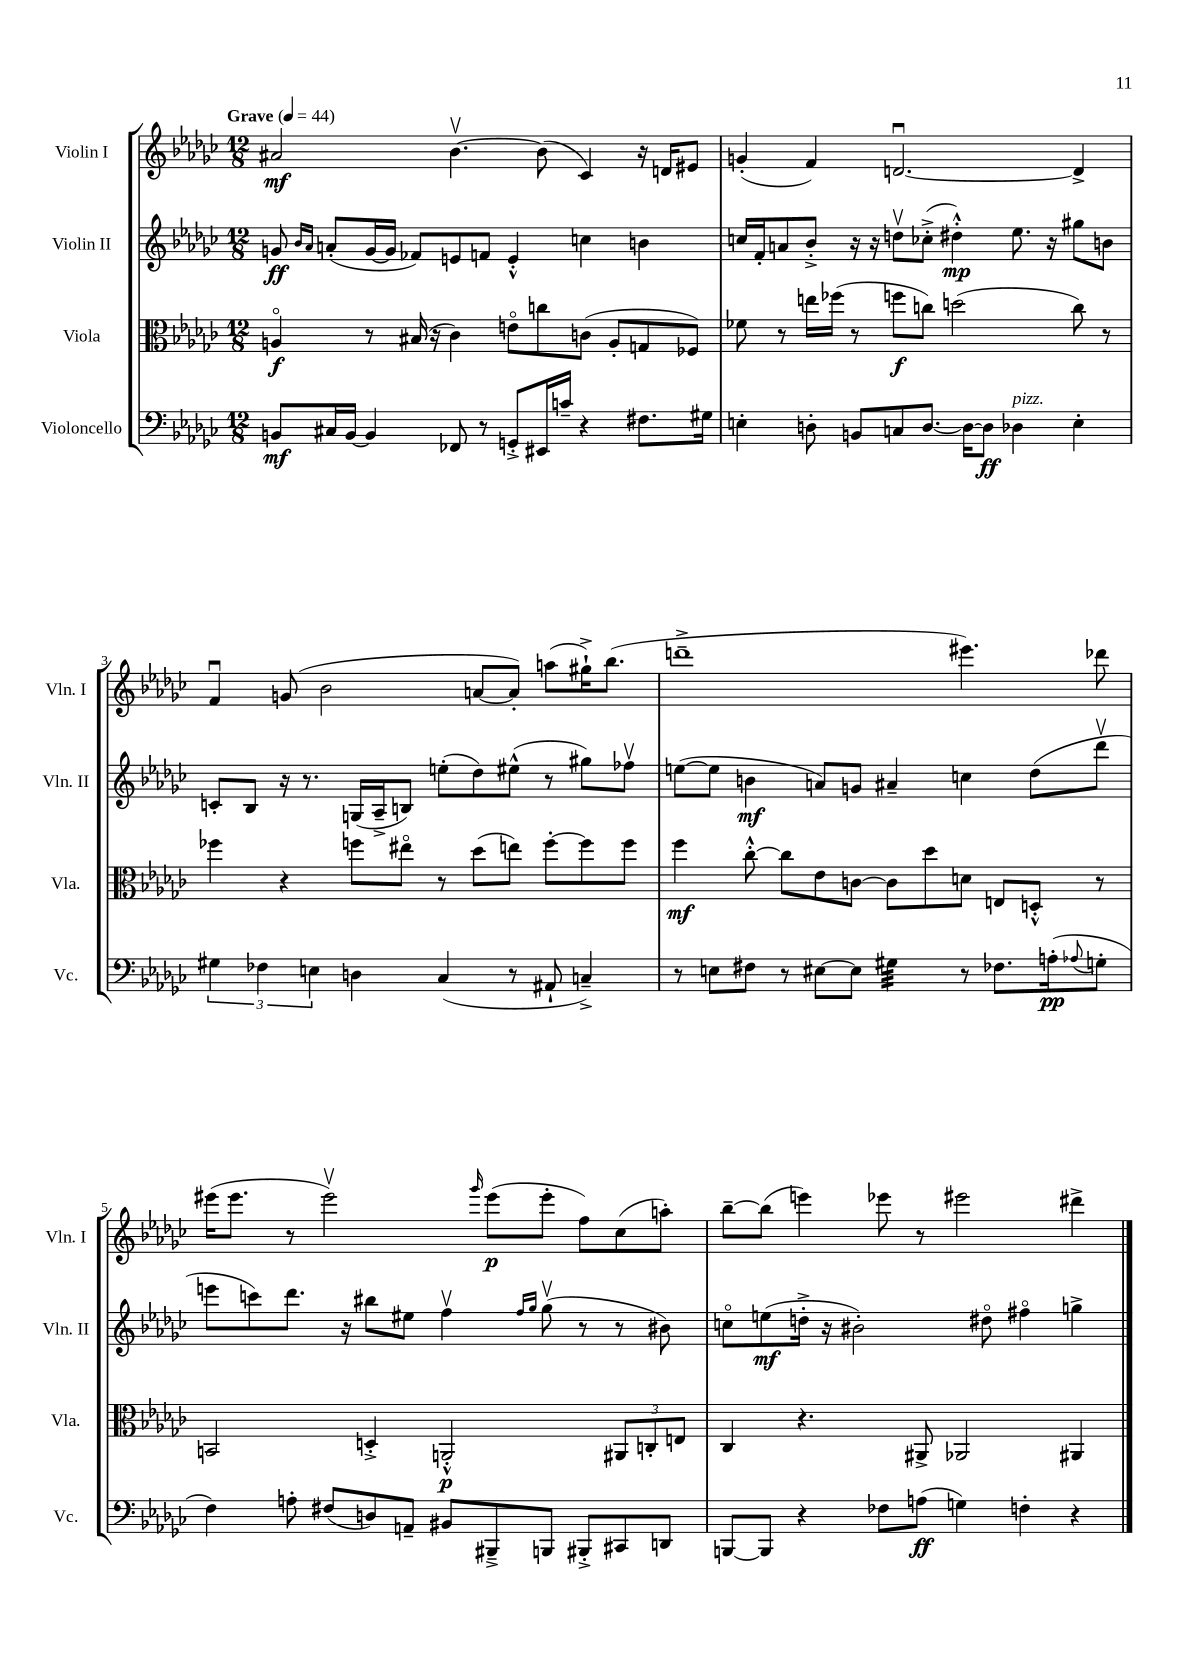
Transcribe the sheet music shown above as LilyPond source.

<<
\new StaffGroup <<
\new Staff = "s0" \with { instrumentName = "Violin I" shortInstrumentName = "Vln. I" } {
    \clef treble \key ges \major \numericTimeSignature \time 12/8 \tempo "Grave" 4 = 44
    ais'2\mf bes'4.~\upbow bes'8( ces'4) r16 d'16 eis'8 |
    g'4-.( f'4) d'2.~\downbow d'4-> |
    f'4\downbow g'8( bes'2 a'8~ a'8-.) a''8( gis''16-!->) bes''8.( |
    d'''1---> eis'''4.) des'''8 |
    eis'''16( eis'''8. r8 eis'''2\upbow) \grace { ges'''16 } eis'''8\p( eis'''8-. f''8) ces''8( a''8-.) |
    bes''8~-- bes''8( e'''4) ees'''8 r8 eis'''2 dis'''4-> \bar "|." |
}
\new Staff = "s1" \with { instrumentName = "Violin II" shortInstrumentName = "Vln. II" } {
    \clef treble \key ges \major \numericTimeSignature \time 12/8
    g'8\ff \grace { bes'16 aes'16 } a'8-.( g'16~ g'16 fes'8) e'8 f'8 e'4-.-^ c''4 b'4 |
    c''16 f'16-. a'8 bes'8-.-> r16 r16 d''8\upbow ces''8-.->( dis''4-.-^\mp) ees''8. r16 gis''8 b'8 |
    c'8-. bes8 r16 r8. g16( aes16---> b8) e''8-.( des''8) eis''8-^( r8 gis''8) fes''8\upbow |
    e''8~( e''8 b'4\mf a'8) g'8 ais'4-- c''4 des''8( des'''8\upbow |
    e'''8 c'''8) des'''8. r16 bis''8 eis''8 f''4\upbow \grace { f''16 ges''16 } ges''8\upbow( r8 r8 bis'8) |
    c''8\flageolet e''8\mf( d''16-.-> r16 bis'2-.) dis''8\flageolet fis''4\flageolet g''4-> \bar "|." |
}
\new Staff = "s2" \with { instrumentName = "Viola" shortInstrumentName = "Vla." } {
    \clef alto \key ges \major \numericTimeSignature \time 12/8
    a4\flageolet\f r8 bis16( r16 ces'4) e'8\flageolet c''8 c'8( a8-. g8 fes8) |
    fes'8 r8 e''16 fes''16( r8 f''8\f c''8) d''2( c''8) r8 |
    fes''4 r4 f''8 eis''8\flageolet r8 des''8( e''8) f''8~-. f''8 f''8 |
    f''4\mf ces''8~-.-^ ces''8 ees'8 c'8~ c'8 des''8 d'8 e8 d8-.-^ r8 |
    b,2 d4-.-> a,2-.-^\p \tuplet 3/2 { ais,8 c8-. e8 } |
    ces4 r4. ais,8-> aes,2 ais,4 \bar "|." |
}
\new Staff = "s3" \with { instrumentName = "Violoncello" shortInstrumentName = "Vc." } {
    \clef bass \key ges \major \numericTimeSignature \time 12/8
    b,8\mf cis16 b,16~ b,4 fes,8 r8 g,8-.-> eis,16 c'16-- r4 fis8. gis16 |
    e4-. d8-. b,8 c8 d8.~ d16~ d8\ff des4^\markup { \italic "pizz." } e4-. |
    \tuplet 3/2 { gis4 fes4 e4 } d4 ces4( r8 ais,8-! c4--->) |
    r8 e8 fis8 r8 eis8~ eis8 gis4:32 r8 fes8. a16-.\pp( \appoggiatura { aes8 } g8-. |
    f4) a8-. fis8( d8) a,8-- bis,8 bis,,8---> b,,8 bis,,8-.-> cis,8 d,8 |
    b,,8~ b,,8 r4 fes8 a8\ff( g4) f4-. r4 \bar "|." |
}
>>
>>
